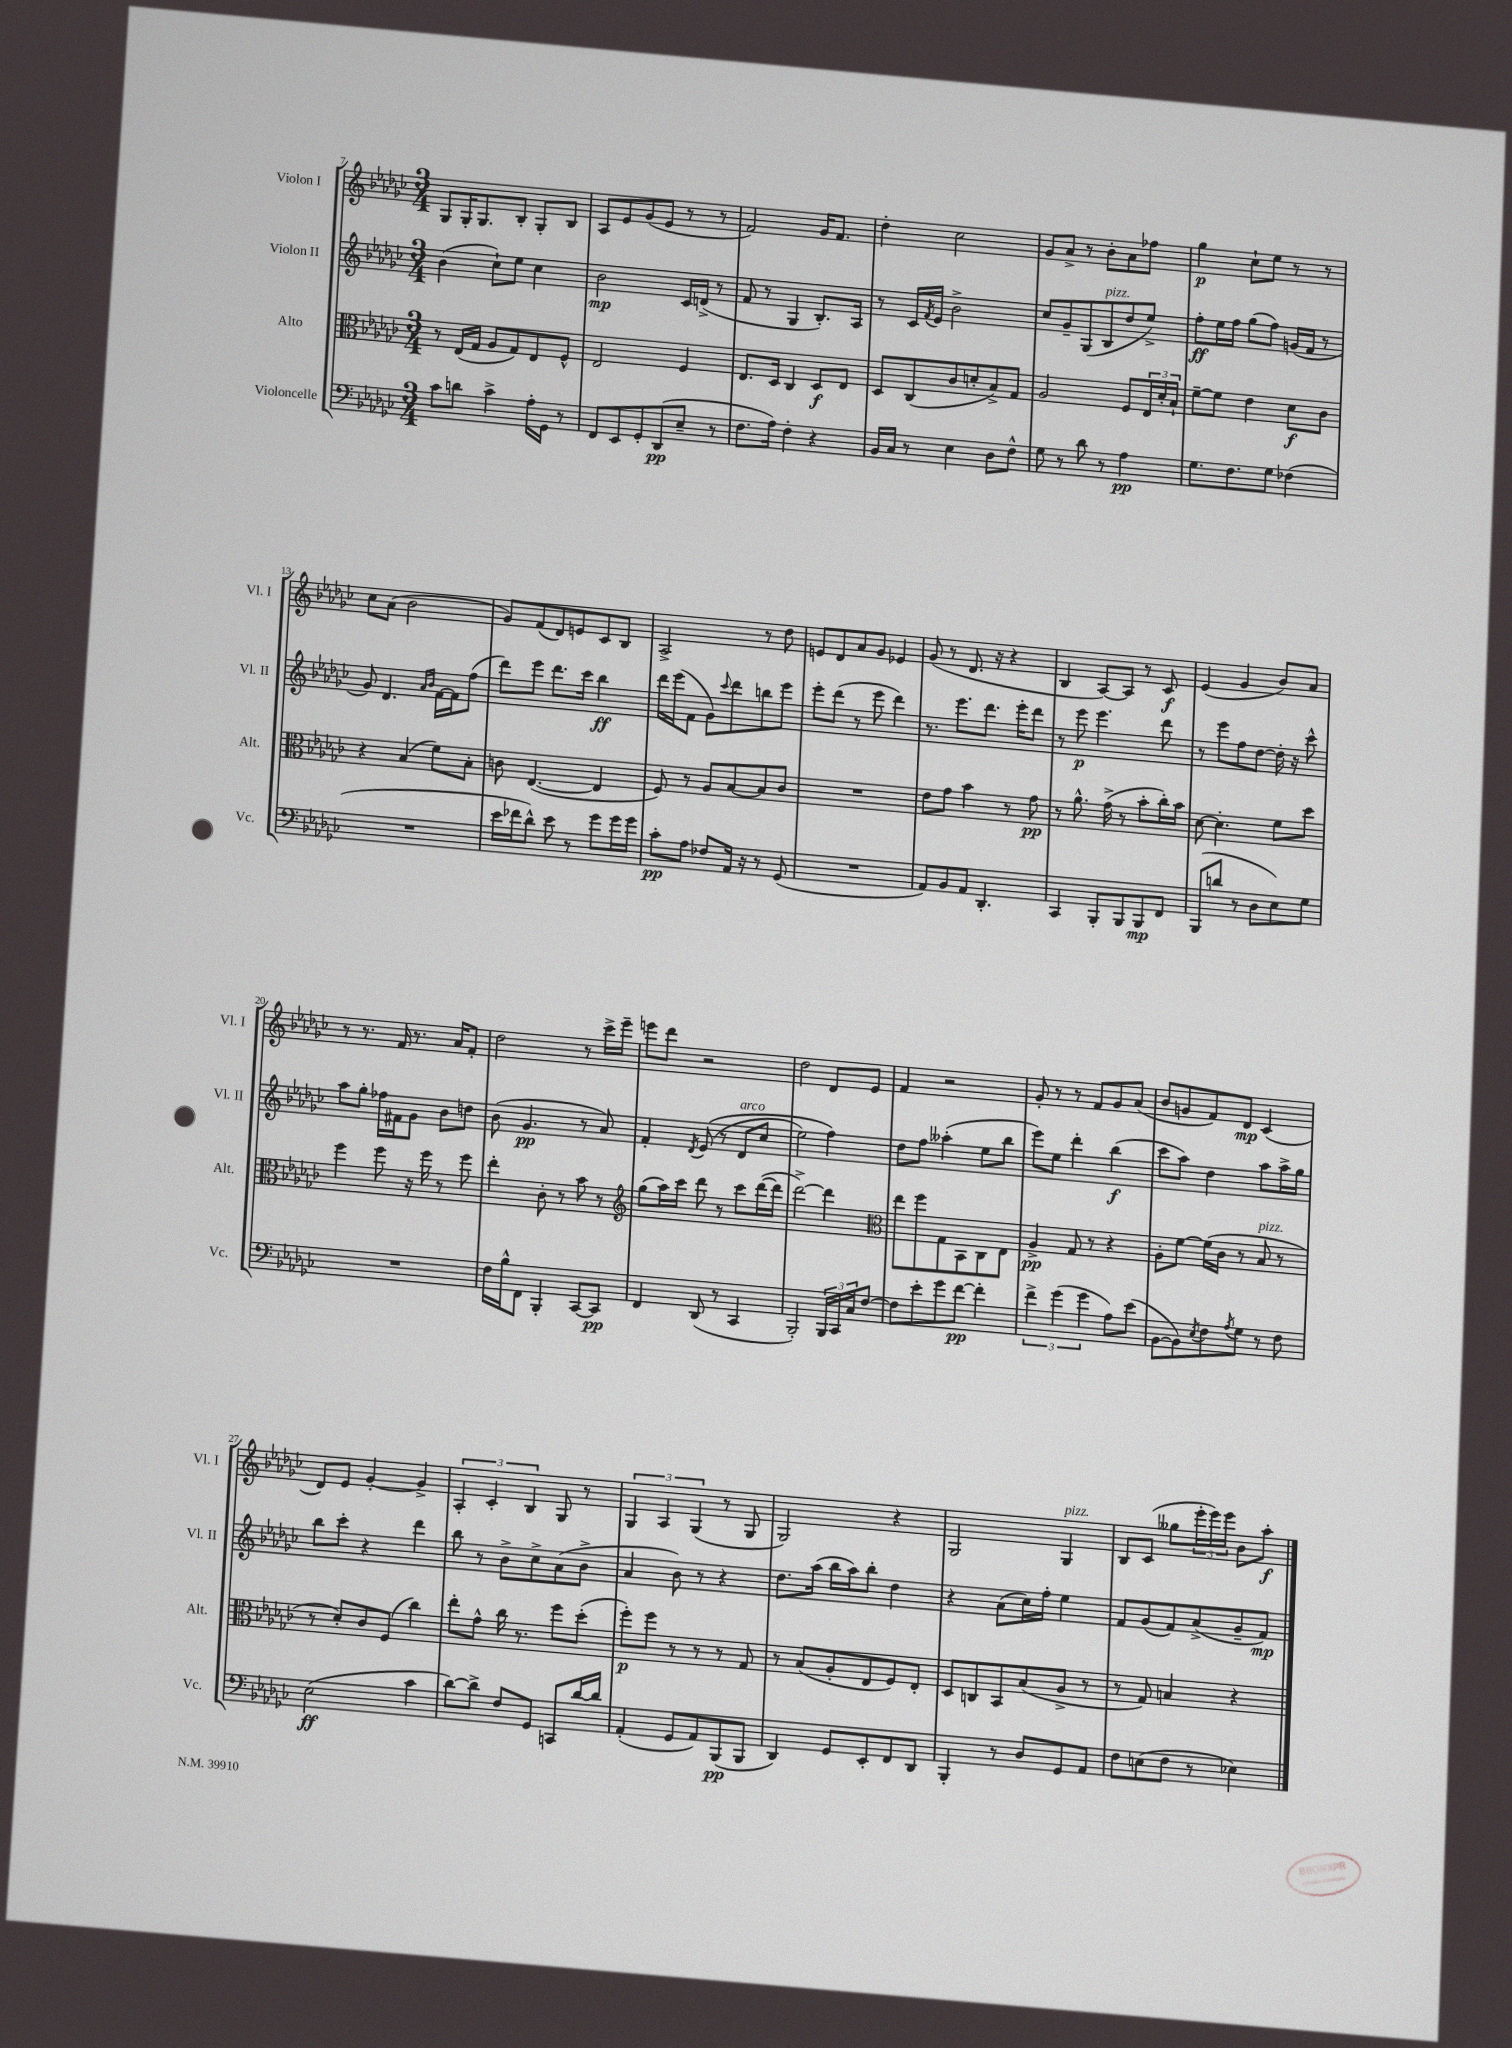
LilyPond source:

<<
\new StaffGroup <<
\new Staff = "s0" \with { instrumentName = "Violon I" shortInstrumentName = "Vl. I" } {
    \clef treble \key ges \major \numericTimeSignature \time 3/4
    ges8 ges16-. ges8. bes8-. ges8-. bes8 |
    aes8 ees'8 ges'8( ees'8 r8 r8 |
    f'2) ges'16 f'8. |
    des''4-. ces''2 |
    ges'8 aes'8-> r8 bes'8-. aes'8 fes''8 |
    ges''4\p ces''8-! ees''8 r8 r8 |
    ces''8 aes'8( bes'2 |
    ges'8) f'8( des'8) e'8 ces'8 bes8 |
    aes2-> r8 des''8 |
    e'8 des'8 aes'8 ges'8 ees'4 |
    ges'8( r8 des'8. r16 r4 |
    bes4 aes8~) aes8 r8 ces'8\f |
    ees'4( ges'4 bes'8) aes'8 |
    r8 r8. f'16 r8. aes'16 f'8-. |
    des''2 r8 ces'''16-> ees'''16-- |
    e'''8 des'''8 r2 |
    des''2 des'8 ees'8 |
    f'4 r2 |
    ges'8-. r8 r8 f'8 ges'8 aes'8( |
    bes'8 g'8 f'8) des'8\mp ces'4( |
    des'8) ees'8 ges'4~-. ges'4-> |
    \tuplet 3/2 { aes4-. ces'4-. bes4 } ges8 r8 |
    \tuplet 3/2 { ges4 aes4 ges4( } r8 ges8 |
    ges2) r4 |
    ges2 ges4^\markup { \italic "pizz." } |
    bes8 ces'8( geses''8 \tuplet 3/2 { ees'''16-. ees'''16) ees'''16 } bes'8 aes''8-.\f \bar "|." |
}
\new Staff = "s1" \with { instrumentName = "Violon II" shortInstrumentName = "Vl. II" } {
    \clef treble \key ges \major \numericTimeSignature \time 3/4
    bes'4( ces''8-!) ees''8 ces''4 |
    bes'2\mp ces'16 d'16->( r8 |
    f'8 r8 ges4 bes8.-.) aes16 |
    r8 ces'16 \acciaccatura { f'8 } ees'16 bes'2-> |
    ces''8 ges'8-- ges8( bes8^\markup { \italic "pizz." } des''8 ees''8->) |
    f''8-.\ff ees''16 f''16 ges''8( f''8) g'16( f'16 r8 |
    ges'8) des'4. \grace { aes'16 bes'16 } f'16~ f'16 f''8( |
    des'''8) ees'''8 des'''8. ces'''16 bes''4\ff |
    des'''16 ees'''16( f'8 ges'8) \appoggiatura { ces'''8 } des'''8 b''8 ees'''8 |
    ees'''8-. des'''8( r8 ees'''8 des'''4) |
    r8. ees'''8. des'''8. ees'''16-. des'''8 |
    r8 ees'''8\p ees'''4. des'''8 |
    r8 ees'''8 f''8 des''8~ des''16-. r16 ces'''8-^ |
    aes''8 ges''8-. fes''16 fis'16 ges'8 bes'8 d''8 |
    bes'8( ges'4.\pp r8 aes'8) |
    f'4-. \acciaccatura { des'8 } ees'8(\( r8 des'8^\markup { \italic "arco" } ces''8 |
    ees''2) f''4\) |
    des''8 f''8 aeses''4-.( ees''8 bes''8 |
    ees'''8) ees''8 des'''4-. bes''4\f( |
    ces'''8 aes''8) des''4 aes''8 aes''16-> ges''16 |
    bes''8 ces'''8-. r4 des'''4 |
    bes''8 r8 bes'8-> ces''8-> aes'8( bes'8-> |
    aes'4 bes'8) r8 r4 |
    des''8. aes''16( bes''16 aes''16) bes''8-. des''4 |
    r4 aes'8( ces''16) f''16-. ees''4 |
    f'8 ges'8( f'8) aes'8->( ges'8-- f'8\mp) \bar "|." |
}
\new Staff = "s2" \with { instrumentName = "Alto" shortInstrumentName = "Alt." } {
    \clef alto \key ges \major \numericTimeSignature \time 3/4
    r8 ees16( ges16 aes8 ges8) ees8 f8-^ |
    ees2 f4 |
    ees8. des16 ces4 des8\f ees8 |
    des8 ces8( ces'8 d'8-. bes8->) ges8 |
    aes2 f8 \tuplet 3/2 { ees16 des'16-. bes16-! } |
    f'8~-- f'8 ees'4 des'8\f ces'8 |
    r4 bes4( f'8) bes8-. |
    c'8 ees4.~( ees4 |
    f8) r8 aes8 bes8~ bes8 ces'8 |
    R2. |
    ees'8 ges'8 bes'4 r8 ges'8\pp |
    r8 aes'8.-^ ges'16->( r8 bes'8-. ces''16-.) bes'16 |
    des'8~ des'4.-. f'8 des''8 |
    f''4 f''8 r16 f''16 r8 f''8 |
    ees''4-. ces'8-. r8 bes'8 r8 |
    \clef treble ges''8( aes''16) ces'''16 des'''8 r8 ces'''8 des'''16~( des'''16 |
    des'''2~->) des'''4 |
    \clef alto ees''8 f''8 ges8 bes,8 ces8 ees8 |
    aes4->\pp ges8 r8 r4 |
    aes8-. f'8~ f'16( ces'16 r8 bes8^\markup { \italic "pizz." } r8 |
    r8 des'8-.) ces'8 f8( ces''4) |
    ees''8-. ges'8-^ ces''16 r8. f''8 des''8-.( |
    f''8-.\p) f''8 r8 r8 r8 ges8 |
    r8 bes8( aes8-. ees8 f8) ees8-. |
    des8 c8 bes,8 bes8( aes8-> r8 |
    r8 ges8) b4 r4 \bar "|." |
}
\new Staff = "s3" \with { instrumentName = "Violoncelle" shortInstrumentName = "Vc." } {
    \clef bass \key ges \major \numericTimeSignature \time 3/4
    ces'8 d'8 ces'4-> aes16-. ges,16 r8 |
    f,8 ees,8 ges,8-. des,8\pp( ees8-- r8 |
    f8. aes16) f4-. r4 |
    bes,16 ces16 r8 ees4 des8 f8-^ |
    ges8 r8 des'8 r8 aes4\pp |
    ges8. f8. ges8 fes4( |
    R2. |
    ees'16 fes'16 des'8-^) ees'8 r8 ges'8 ges'16 ges'16 |
    ces'8-.\pp aes8 fes8 aes,16 r16 r8 ges,8( |
    R2. |
    aes,8) bes,8 aes,8 des,4.-. |
    ces,4 bes,,8-. bes,,8 bes,,8\mp f,8 |
    bes,,8( d'8 r8 des8 ees8) ges8 |
    R2. |
    f16 bes16-^ f,8 bes,,4-. ces,8~ ces,8\pp |
    f,4 des,8( r8 ces,4 |
    bes,,2-.) \tuplet 3/2 { bes,,16 ces,16 ces16 } f8~ |
    f8 ees'8-. ges'8 f'8~\pp f'4-. |
    \tuplet 3/2 { f'4-> ges'4( ges'4 } aes8) ees'8( |
    bes,8~ bes,8) \acciaccatura { ees8 } f8 \acciaccatura { aes8 } ges8 r8 f8 |
    ees2\ff( ces'4 |
    des'8~) des'8-> f8 ges,8 c,8 des'16~ des'16 |
    aes,4-.( ges,8 aes,8) bes,,8\pp( bes,,8 |
    des,4) ges,8 ees,8-. f,8 des,8 |
    bes,,4-. r8 des8 ges,8 aes,8 |
    f8 e8( f8 r8 ees4) \bar "|." |
}
>>
>>
\layout { \context { \Score currentBarNumber = #7 } }
